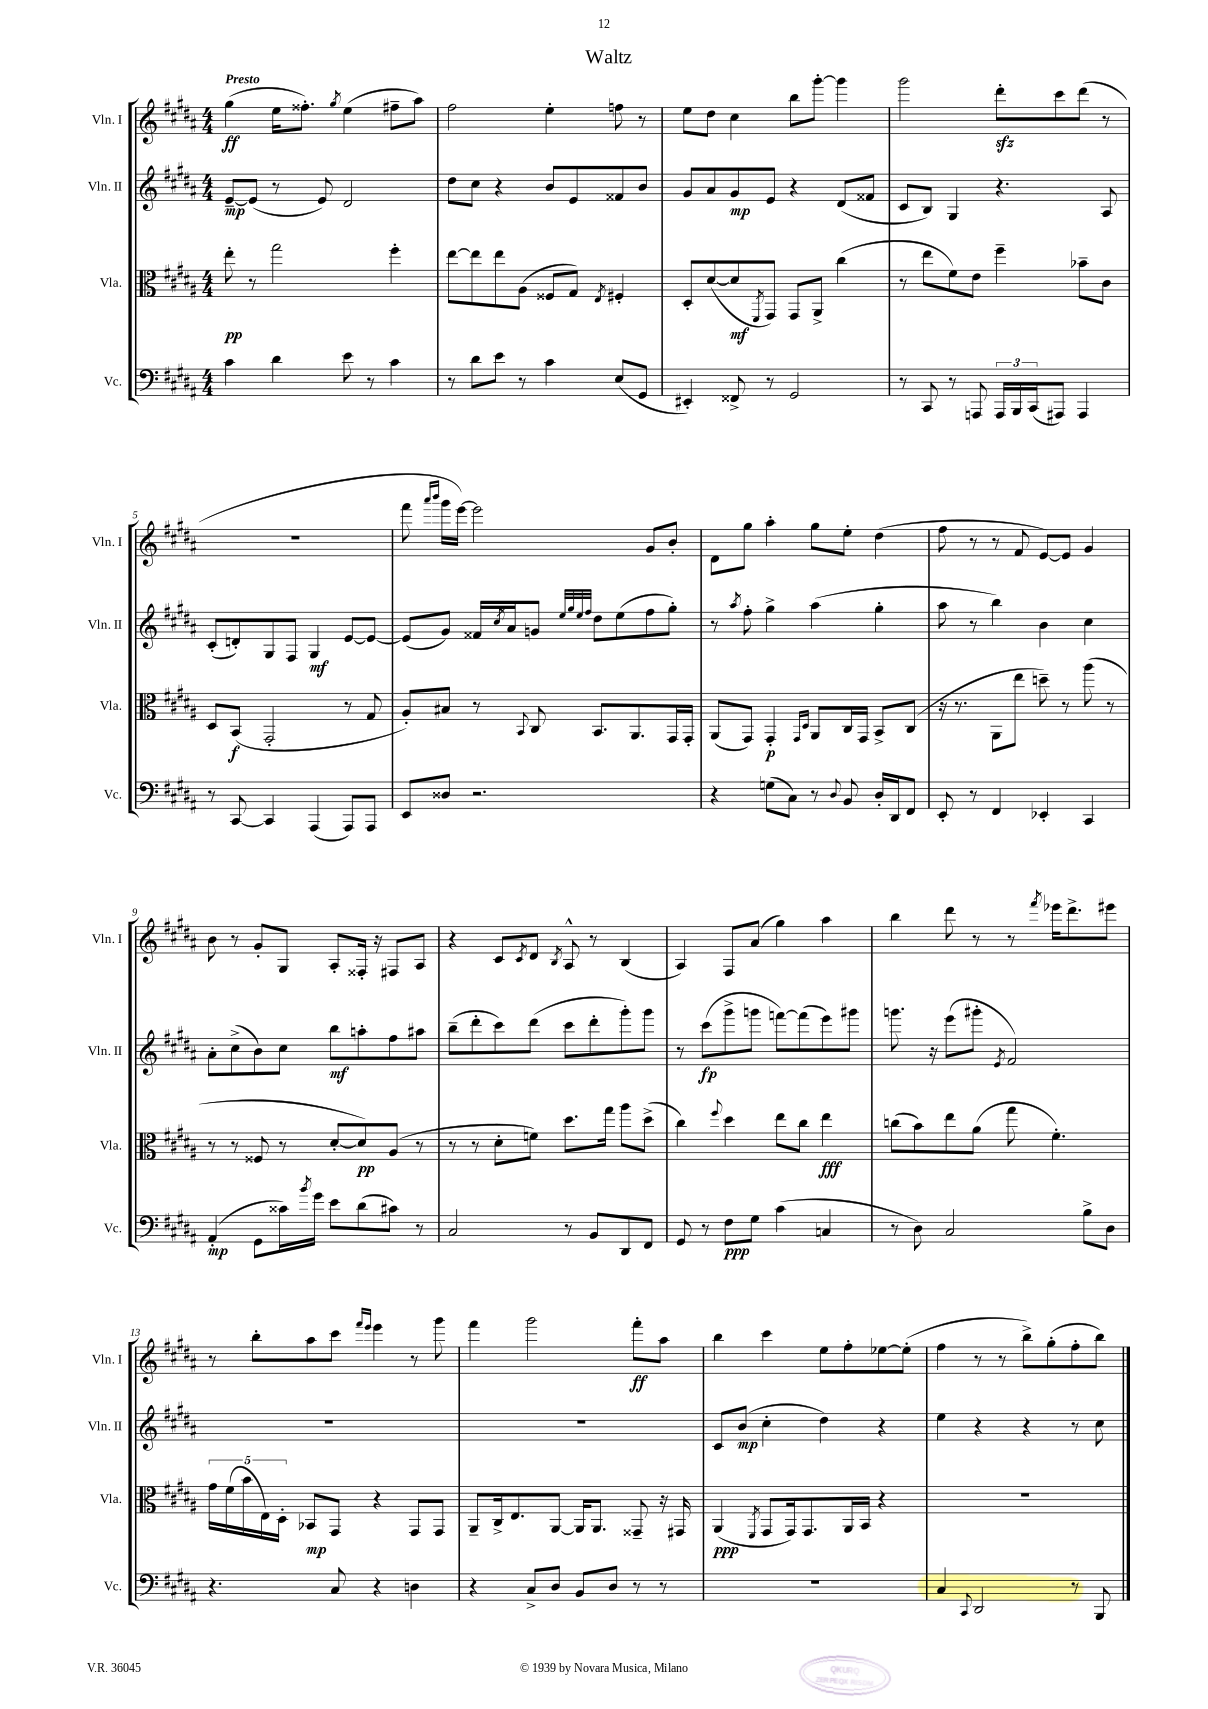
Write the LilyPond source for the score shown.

\header { title = "Waltz" }
<<
\new StaffGroup <<
\new Staff = "s0" \with { instrumentName = "Vln. I" shortInstrumentName = "Vln. I" } {
    \clef treble \key b \major \numericTimeSignature \time 4/4 \tempo "Presto"
    gis''4\ff( e''16 fisis''8.-.) \acciaccatura { gis''8 } e''4( fis''8-- ais''8) |
    fis''2 e''4-. f''8 r8 |
    e''8 dis''8 cis''4 b''8 gis'''8~-. gis'''4 |
    gis'''2 dis'''8-.\sfz cis'''8 dis'''8( r8 |
    R1 |
    fis'''8 \grace { ais'''16 b'''16 } gis'''16 e'''16~) e'''2 gis'8 b'8-. |
    dis'8 gis''8 ais''4-. gis''8 e''8-. dis''4( |
    fis''8 r8 r8 fis'8 e'8~) e'8 gis'4 |
    b'8 r8 gis'8-. gis8 ais8-. fisis16-. r16 fis8 ais8 |
    r4 cis'8 \acciaccatura { cis'8 } dis'8 \acciaccatura { b8 } ais8-^ r8 b4( |
    ais4) fis8 ais'8( gis''4) ais''4 |
    b''4 dis'''8 r8 r8 \acciaccatura { fis'''8 } ees'''16 dis'''8.-> eis'''8 |
    r8 b''8-. ais''8 cis'''8 \grace { fis'''16 e'''16 } e'''4 r8 gis'''8 |
    fis'''4 gis'''2 fis'''8-.\ff ais''8 |
    b''4 cis'''4 e''8 fis''8-. ees''8~ ees''8-.( |
    fis''4 r8 r8 b''8->) gis''8-.( fis''8-. b''8) \bar "|." |
}
\new Staff = "s1" \with { instrumentName = "Vln. II" shortInstrumentName = "Vln. II" } {
    \clef treble \key b \major \numericTimeSignature \time 4/4
    e'8~--\mp e'8( r8 e'8) dis'2 |
    dis''8 cis''8 r4 b'8 e'8 fisis'8 b'8 |
    gis'8 ais'8 gis'8\mp e'8 r4 dis'8( fisis'8 |
    cis'8 b8) gis4 r4. ais8 |
    cis'8-.( d'8-.) gis8 fis8 gis4\mf e'8~ e'8~ |
    e'8( gis'8) fisis'16 \acciaccatura { cis''8 } ais'16 g'8 \grace { e''32 gis''32 e''32 fis''32 } dis''8 e''8( fis''8 gis''8-.) |
    r8 \acciaccatura { ais''8 } fis''8-. gis''4-> ais''4( gis''4-. |
    ais''8 r8 b''4) b'4 cis''4 |
    ais'8-. cis''8->( b'8) cis''8 b''8\mf a''8-. fis''8 ais''8 |
    b''8--( dis'''8-. cis'''8) dis'''8( cis'''8 dis'''8-. gis'''8-.) gis'''8 |
    r8 cis'''8\fp( gis'''8-> g'''8 f'''8~) f'''8( e'''8) gis'''8 |
    g'''8. r16 e'''8( gis'''8-. \acciaccatura { e'8 } fis'2) |
    R1 |
    R1 |
    cis'8 b'8\mp( cis''4-. dis''4) r4 |
    e''4 r4 r4 r8 cis''8 \bar "|." |
}
\new Staff = "s2" \with { instrumentName = "Vla." shortInstrumentName = "Vla." } {
    \clef alto \key b \major \numericTimeSignature \time 4/4
    e''8-.\pp r8 gis''2 fis''4-. |
    e''8~ e''8 e''8 ais8( fisis8 gis8) \acciaccatura { e8 } fis4-. |
    dis8-. dis'8~( dis'8\mf \acciaccatura { fis,8 } gis,8) gis,8 ais,8-> cis''4( |
    r8 e''8 fis'8) e'8 fis''4-- bes'8-- cis'8 |
    dis8 b,8\f( gis,2-. r8 gis8 |
    ais8-.) bis8 r8 \appoggiatura { b,8 } cis8 b,8. ais,8. gis,16 gis,16-. |
    ais,8( gis,8) gis,4-.\p \grace { gis,16 dis16 } ais,8 cis16 gis,16 b,8-> cis8( |
    r16 r8. ais,8 e''8 d''8--) r8 ais''8( r8 |
    r8 r8 fisis8 r8 dis'8~-. dis'8\pp) ais8( r8 |
    r8 r8 dis'8-. f'8) dis''8. gis''16 ais''8 dis''8->( |
    cis''4) \appoggiatura { fis''8 } dis''4 e''8 cis''8 e''4\fff |
    c''8( b'8) e''8 ais'8( gis''8 fis'4.-.) |
    \tuplet 5/4 { gis'16 fis'16( b'16 e16) dis16-. } bes,8\mp gis,8 r4 gis,8 gis,8 |
    ais,8-- cis16-> e8. ais,8~ ais,16 ais,8. gisis,8-- r16 gis,16 |
    ais,4\ppp( \acciaccatura { fis,8 } gis,8 gis,16) gis,8. ais,16 b,16 r4 |
    R1 \bar "|." |
}
\new Staff = "s3" \with { instrumentName = "Vc." shortInstrumentName = "Vc." } {
    \clef bass \key b \major \numericTimeSignature \time 4/4
    cis'4 dis'4 e'8 r8 cis'4 |
    r8 dis'8 e'8 r8 cis'4 e8( gis,8 |
    eis,4-.) fisis,8-> r8 gis,2 |
    r8 cis,8 r8 a,,8 \tuplet 3/2 { a,,16 b,,16 cis,16( } ais,,8) ais,,4 |
    r8 cis,8~ cis,4 ais,,4( ais,,8) ais,,8 |
    e,8 disis8 r2. |
    r4 g8( cis8) r8 \appoggiatura { dis8 } b,8 dis16-. dis,16 fis,8 |
    e,8-. r8 fis,4 ees,4-. cis,4 |
    ais,4-.\mp( gis,8 cisis'16) \acciaccatura { b'8 } gis'16 e'8 dis'8( cis'8) r8 |
    cis2 r8 b,8 dis,8 fis,8 |
    gis,8 r8 fis8\ppp gis8 cis'4( c4 |
    r8 dis8) cis2 b8-> dis8 |
    r4. cis8 r4 d4 |
    r4 cis8-> dis8 b,8 dis8 r8 r8 |
    R1 |
    cis4 \appoggiatura { cis,8 } dis,2 r8 b,,8 \bar "|." |
}
>>
>>
